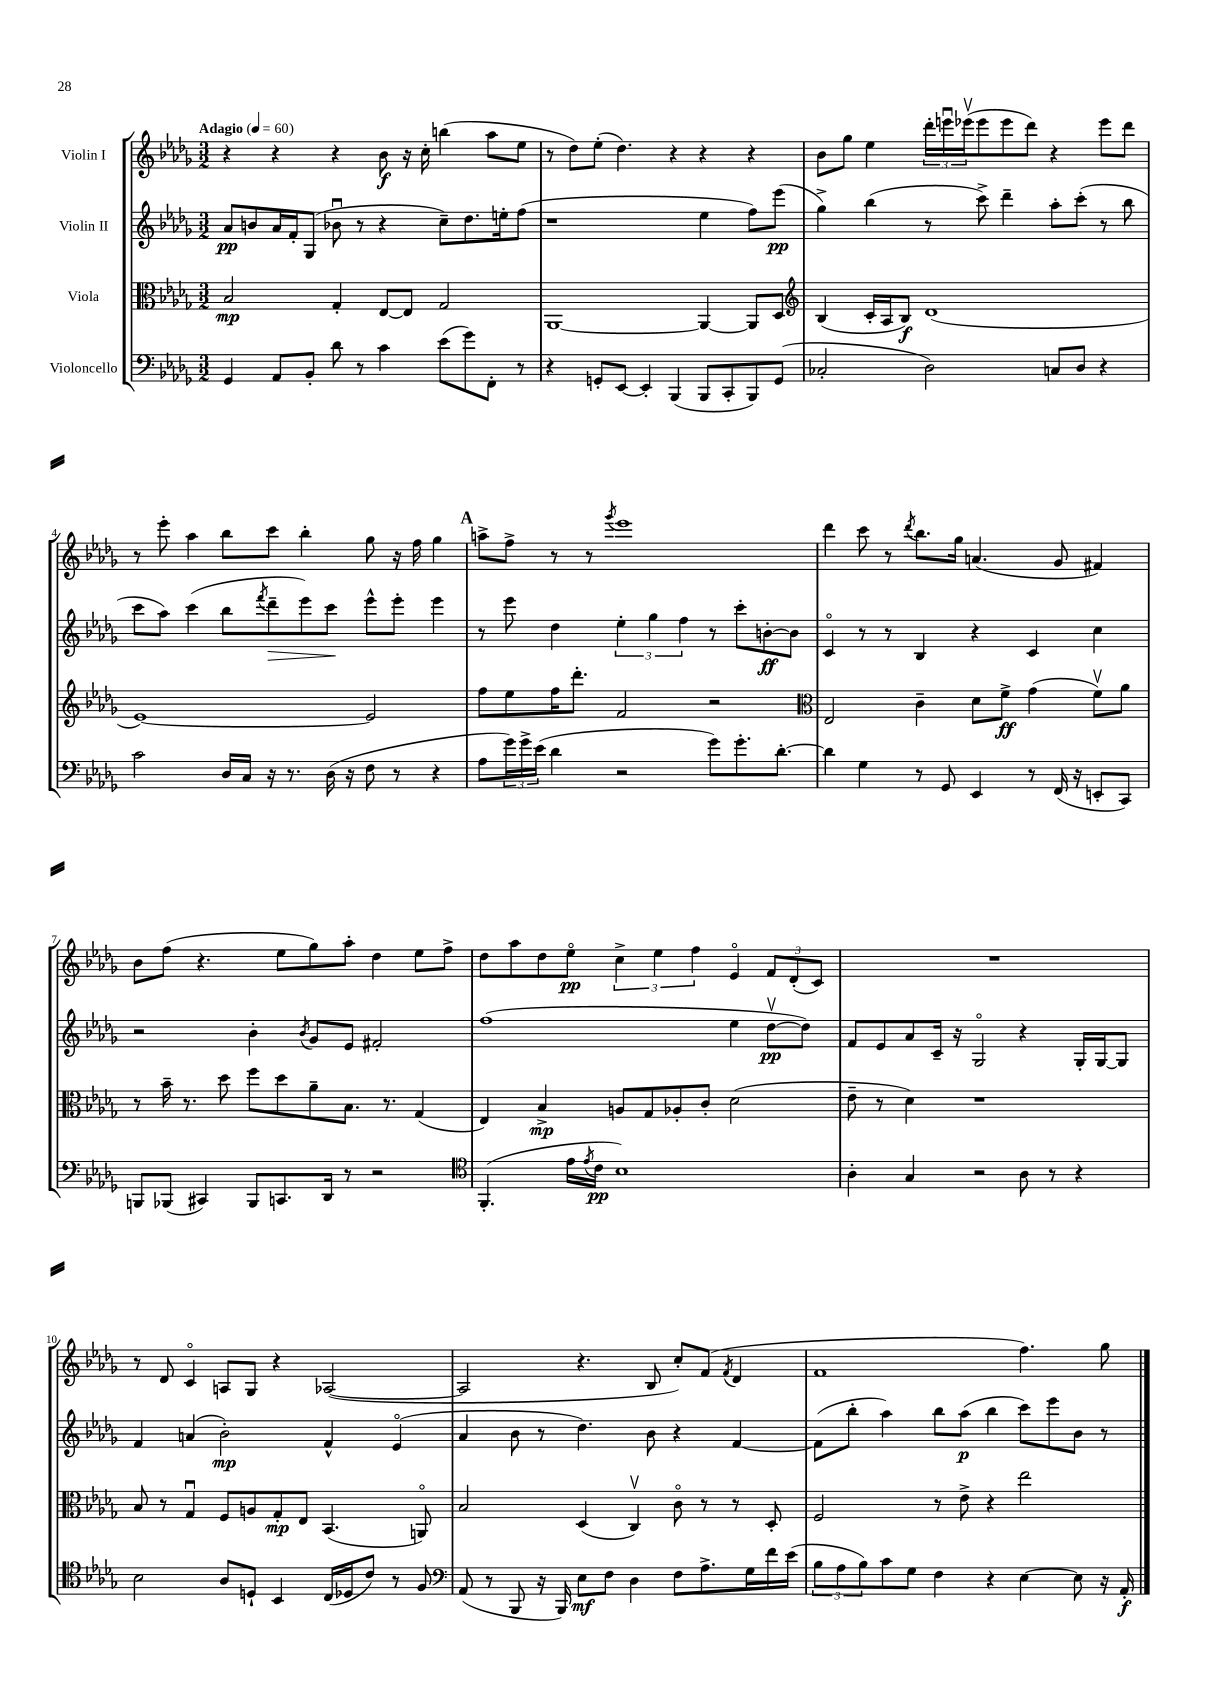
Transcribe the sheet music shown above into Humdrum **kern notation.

**kern	**kern	**kern	**kern
*staff4	*staff3	*staff2	*staff1
*clefF4	*clefC3	*clefG2	*clefG2
*k[b-e-a-d-g-]	*k[b-e-a-d-g-]	*k[b-e-a-d-g-]	*k[b-e-a-d-g-]
*M3/2	*M3/2	*M3/2	*M3/2
*MM60	*MM60	*MM60	*MM60
4GG-	2B-	8a-	4r
.	.	8b	.
8AA-	.	16a-	4r
.	.	16f'	.
8BB-'	.	(8G-	.
8d-	4G-'	8b-u	4r
8r	.	8r	.
4c	[8E-	4r	8b-
.	8E-]	.	16r
.	.	.	16cc'
(8e-	2G-	8cc~)	(4bb
8g-)	.	8.dd-	.
8FF'	.	.	8aa-
.	.	16ee'	.
8r	.	(8ff	8ee-
=	=	=	=
4r	[1AA-	1r	8r
.	.	.	8dd-)
8GG'	.	.	(8ee-'
[8EE-	.	.	4.dd-)
4EE-']	.	.	.
(4BBB-	.	.	4r
8BBB-	4AA-_	4ee-	4r
8CC'	.	.	.
8BBB-)	8AA-]	8ff)	4r
(8GG	8D-	(8eee-	.
=	=	=	=
*	*clefG2	*	*
2C-'	(4B-	4gg-^)	8b-
.	.	.	8gg-
.	16c'	(4bb-	4ee-
.	16A-	.	.
.	8B-)	.	.
2D-)	(1d-	8r	24ddd-'
.	.	.	24eeeu
.	.	.	(24eee-v
.	.	8ccc^)	8eee-
.	.	4ddd-~	8eee-
.	.	.	8ddd-)
8C	.	8aa-'	4r
8D-	.	(8ccc'	.
4r	.	8r	8eee-
.	.	8bb-	8ddd-
=	=	=	=
2c	[1e-)	8ccc	8r
.	.	8aa-)	8eee-'
.	.	(4ccc	4aa-
16D-	.	8bb-	8bb-
16C	.	.	.
.	.	8qfff	.
16r	.	8ddd-~	8ccc
8.r	.	.	.
.	.	8eee-)	4bb-'
(16D-	.	8ccc	.
16r	.	.	.
8F	2e-]	8eee-^^	8gg-
8r	.	8eee-'	16r
.	.	.	16ff
4r	.	4eee-	4gg-
=	=	=	=
8A-	8ff	8r	8aa^
24g-)	8ee-	8eee-	8ff^
24g-^	.	.	.
(24e-	.	.	.
4d-	16ff	4dd-	8r
.	8.ddd-'	.	.
.	.	.	8r
.	.	.	8qggg-
2r	2f	6ee-'	1eee-
.	.	6gg-	.
.	.	6ff	.
8g-)	2r	8r	.
8.g-'	.	8ccc'	.
.	.	[8b'	.
[8.d-'	.	.	.
.	.	8b]	.
=	=	=	=
*	*clefC3	*	*
4d-]	2E-	4co	4ddd-
4G-	.	8r	8ccc
.	.	8r	8r
.	.	.	8qddd-
8r	4c~	4B-	8.bb-
8GG-	.	.	.
.	.	.	16gg-
4EE-	8d-	4r	(4.a
.	8f^	.	.
8r	(4g-	4c	.
(16FF	.	.	8g-
16r	.	.	.
8EE'	8fv)	4cc	4f#)
8CC)	8a-	.	.
=	=	=	=
8BBB	8r	2r	8b-
(8BBB-	16b-~	.	(8ff
.	8.r	.	.
4CC#)	.	.	4.r
.	8dd-	.	.
8BBB-	8ff	4b-'	.
8.CC	8dd-	.	8ee-
.	.	8qb-	.
.	8a-~	8g-	8gg-)
16DD-	.	.	.
8r	8.B-	8e-	8aa-'
2r	.	2f#'	4dd-
.	8.r	.	.
.	(4G-	.	8ee-
.	.	.	8ff^
=	=	=	=
*clefC4	*	*	*
(4.FF'	4E-)	(1ff	8dd-
.	.	.	8aa-
.	4B-^	.	8dd-
16e-	.	.	8ee-o
8qe-	.	.	.
16c	.	.	.
1B-)	8A	.	6cc^
.	8G-	.	.
.	.	.	6ee-
.	8A-'	.	.
.	.	.	6ff
.	8c'	.	.
.	(2d-	4ee-	4e-o
.	.	[8dd-v	12f
.	.	.	(12d-'
.	.	8dd-])	.
.	.	.	12c)
=	=	=	=
4A-'	8e-~	8f	1.r
.	8r	8e-	.
4G-	4d-)	8a-	.
.	.	16c~	.
.	.	16r	.
2r	1r	2G-o	.
8A-	.	4r	.
8r	.	.	.
4r	.	16G-'	.
.	.	[16G-	.
.	.	8G-]	.
=	=	=	=
2B-	8B-	4f	8r
.	8r	.	8d-
.	4G-u	(4a	4co
8A-	8F	2b-')	8A
8D`	8A	.	8G-
4BB-	8G-'	.	4r
.	8E-	.	.
(16C	(4.BB-	4f^^	([2A-
16D-	.	.	.
8c)	.	.	.
8r	.	(4e-o	.
8F	8AAo)	.	.
=	=	=	=
*clefF4	*	*	*
(8AA-	2B-	4a-	2A-]
8r	.	.	.
8BBB-	.	8b-	.
16r	.	8r	.
16BBB-)	.	.	.
8E-	(4D-	4.dd-)	4.r
8F	.	.	.
4D-	4Cv)	.	.
.	.	8b-	8B-
8F	8co	4r	8cc')
8.A-^	8r	.	(8f
.	.	.	8qf
.	8r	[4f	4d-
16G-	.	.	.
16f	8D-'	.	.
(16e-	.	.	.
=	=	=	=
12B-	2F	(8f]	1f
12A-	.	.	.
.	.	8bb-'	.
12B-)	.	.	.
8c	.	4aa-)	.
8G-	.	.	.
4F	8r	8bb-	.
.	8e-^	(8aa-	.
4r	4r	4bb-	.
[4E-	2ee-	8ccc)	4.ff)
.	.	8eee-	.
8E-]	.	8b-	.
16r	.	8r	8gg-
16AA-'	.	.	.
==	==	==	==
*-	*-	*-	*-
